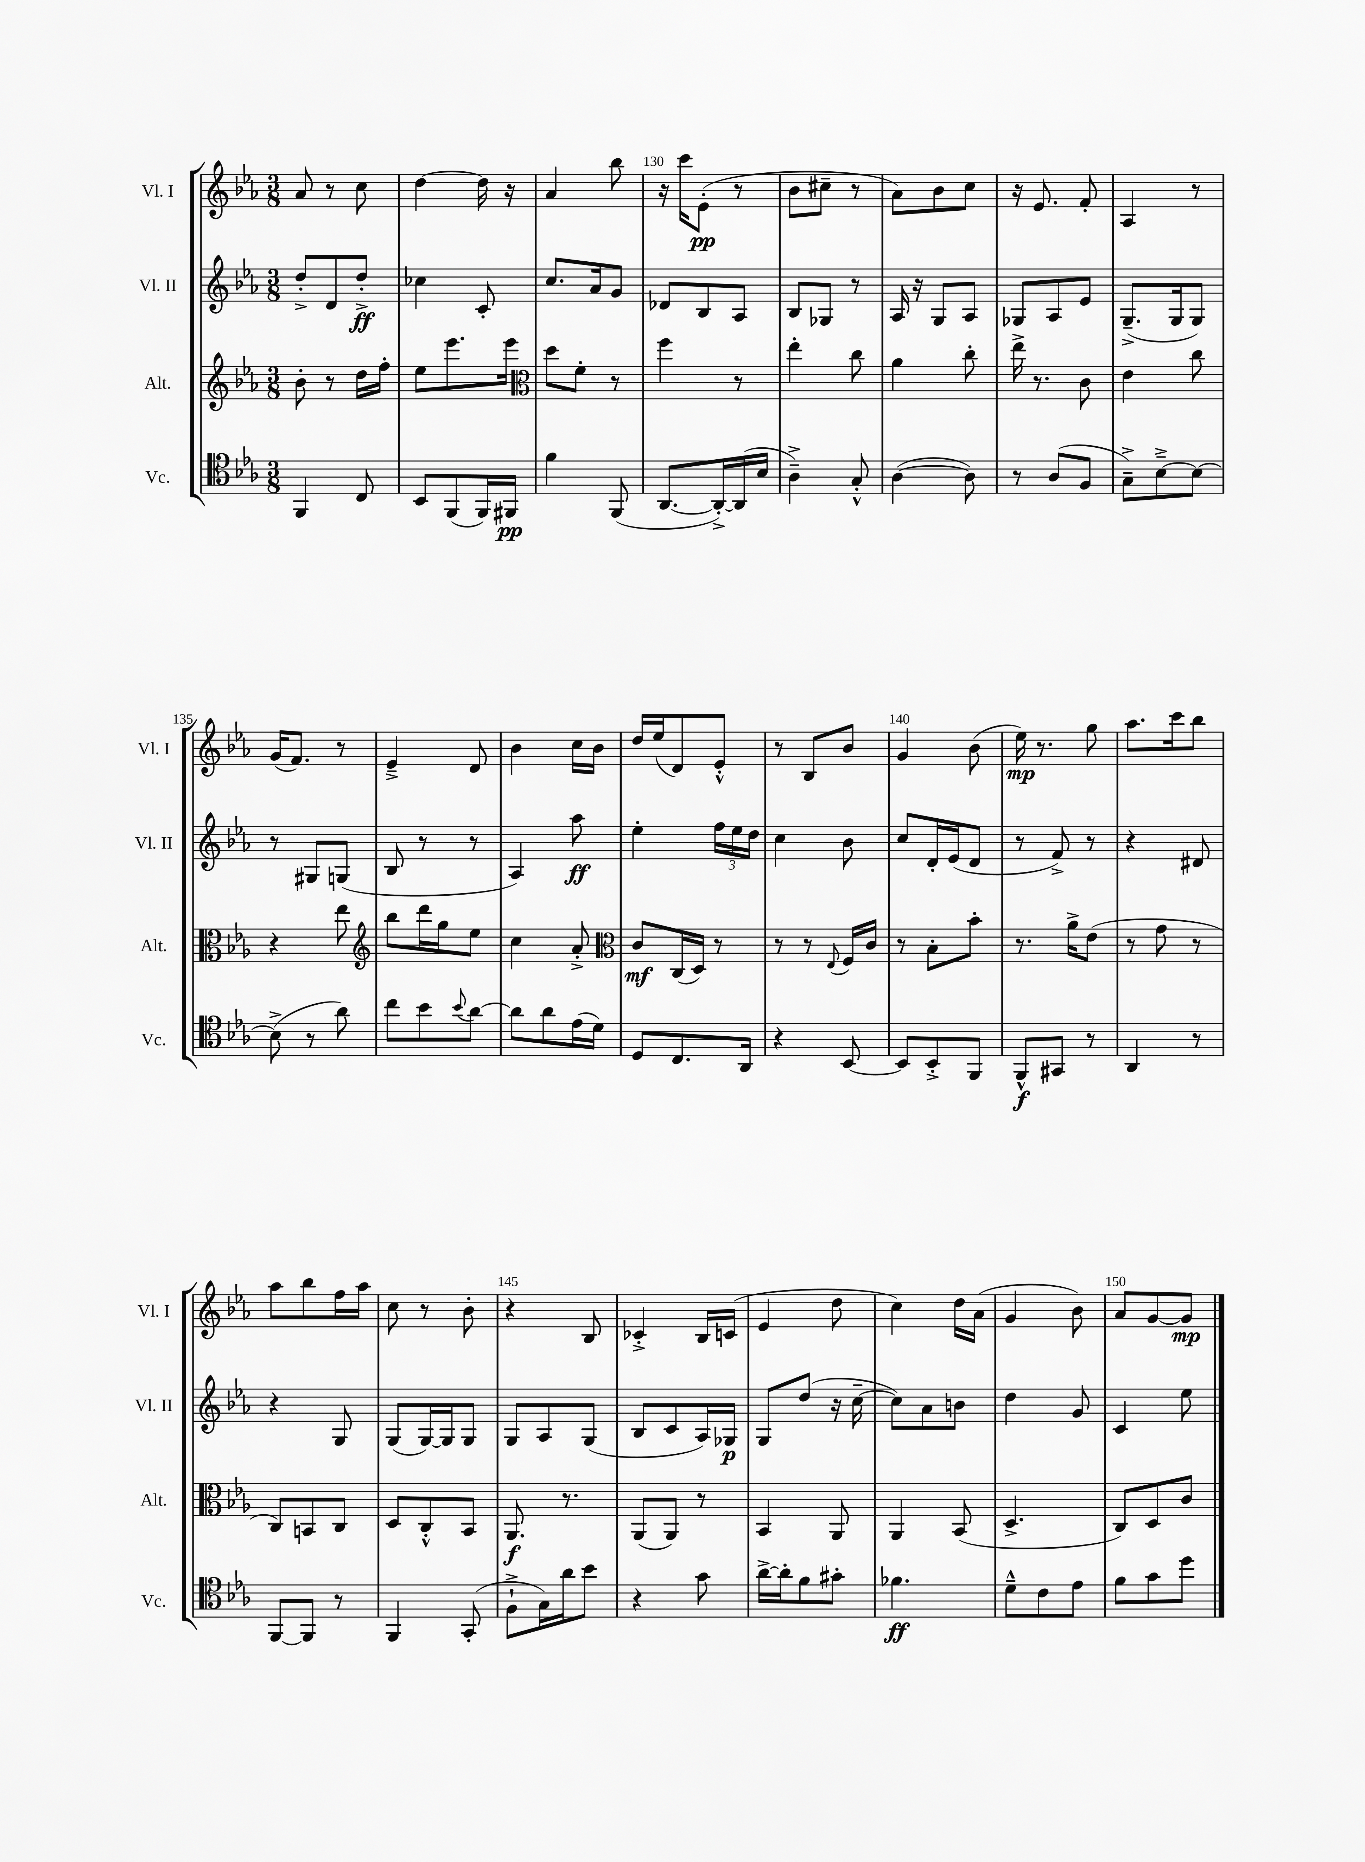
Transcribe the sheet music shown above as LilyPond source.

<<
\new StaffGroup <<
\new Staff = "s0" \with { instrumentName = "Vl. I" shortInstrumentName = "Vl. I" } {
    \clef treble \key ees \major \numericTimeSignature \time 3/8
    aes'8 r8 c''8 |
    d''4~ d''16 r16 |
    aes'4 bes''8 |
    r16 c'''16 ees'8-.\pp( r8 |
    bes'8 cis''8-- r8 |
    aes'8) bes'8 c''8 |
    r16 ees'8. f'8-. |
    aes4 r8 |
    g'16( f'8.) r8 |
    ees'4---> d'8 |
    bes'4 c''16 bes'16 |
    d''16 ees''16( d'8) ees'8-.-^ |
    r8 bes8 bes'8 |
    g'4 bes'8( |
    ees''16\mp) r8. g''8 |
    aes''8. c'''16 bes''8 |
    aes''8 bes''8 f''16 aes''16 |
    c''8 r8 bes'8-. |
    r4 bes8 |
    ces'4-.-> bes16 c'16( |
    ees'4 d''8 |
    c''4) d''16 aes'16( |
    g'4 bes'8) |
    aes'8 g'8~ g'8\mp \bar "|." |
}
\new Staff = "s1" \with { instrumentName = "Vl. II" shortInstrumentName = "Vl. II" } {
    \clef treble \key ees \major \numericTimeSignature \time 3/8
    d''8-.-> d'8 d''8-.->\ff |
    ces''4 c'8-. |
    c''8. aes'16 g'8 |
    des'8 bes8 aes8 |
    bes8 ges8 r8 |
    aes16 r16 g8 aes8 |
    ges8 aes8 ees'8 |
    g8.--->( g16 g8) |
    r8 gis8 g8( |
    bes8 r8 r8 |
    aes4) aes''8\ff |
    ees''4-. \tuplet 3/2 { f''16 ees''16 d''16 } |
    c''4 bes'8 |
    c''8 d'16-. ees'16( d'8 |
    r8 f'8->) r8 |
    r4 dis'8 |
    r4 g8 |
    g8( g16~) g16 g8 |
    g8 aes8 g8( |
    bes8 c'8 aes16) ges16\p |
    g8 d''8( r16 c''16~-- |
    c''8) aes'8 b'8 |
    d''4 g'8 |
    c'4 ees''8 \bar "|." |
}
\new Staff = "s2" \with { instrumentName = "Alt." shortInstrumentName = "Alt." } {
    \clef treble \key ees \major \numericTimeSignature \time 3/8
    bes'8-. r8 d''16 f''16-. |
    ees''8 ees'''8. ees'''16 |
    \clef alto d''8 f'8-. r8 |
    f''4 r8 |
    ees''4-. c''8 |
    aes'4 c''8-. |
    ees''16-> r8. c'8 |
    ees'4 c''8 |
    r4 ees''8 |
    \clef treble bes''8 d'''16 g''16 ees''8 |
    c''4 aes'8-.-> |
    \clef alto c'8\mf c16( d16) r8 |
    r8 r8 \appoggiatura { ees8 } f16 c'16 |
    r8 bes8-. bes'8-. |
    r8. aes'16-> ees'8( |
    r8 g'8 r8 |
    c8) b,8 c8 |
    d8 c8-.-^ bes,8 |
    aes,8.\f r8. |
    aes,8( aes,8) r8 |
    bes,4 aes,8 |
    aes,4 bes,8( |
    d4.-> |
    c8) d8 c'8 \bar "|." |
}
\new Staff = "s3" \with { instrumentName = "Vc." shortInstrumentName = "Vc." } {
    \clef tenor \key ees \major \numericTimeSignature \time 3/8
    f,4 c8 |
    bes,8 f,8( f,16) fis,16\pp |
    f'4 f,8( |
    aes,8.~ aes,16~-.->) aes,16( bes16 |
    aes4--->) g8-.-^ |
    aes4~( aes8) |
    r8 aes8( f8 |
    g8--->) bes8~---> bes8~ |
    bes8->( r8 aes'8) |
    c''8 bes'8 \appoggiatura { bes'8 } aes'8~ |
    aes'8 aes'8 ees'16( d'16) |
    d8 c8. aes,16 |
    r4 bes,8~ |
    bes,8 bes,8-.-> f,8 |
    f,8-^\f gis,8 r8 |
    aes,4 r8 |
    f,8~ f,8 r8 |
    f,4 g,8-.( |
    f8-!-> g16) aes'16 bes'8 |
    r4 g'8 |
    aes'16~-> aes'16-. f'8 gis'8-. |
    fes'4.\ff |
    d'8---^ c'8 ees'8 |
    f'8 g'8 d''8 \bar "|." |
}
>>
>>
\layout { \context { \Score currentBarNumber = #127 \override BarNumber.break-visibility = ##(#f #t #t) barNumberVisibility = #(every-nth-bar-number-visible 5) } }
